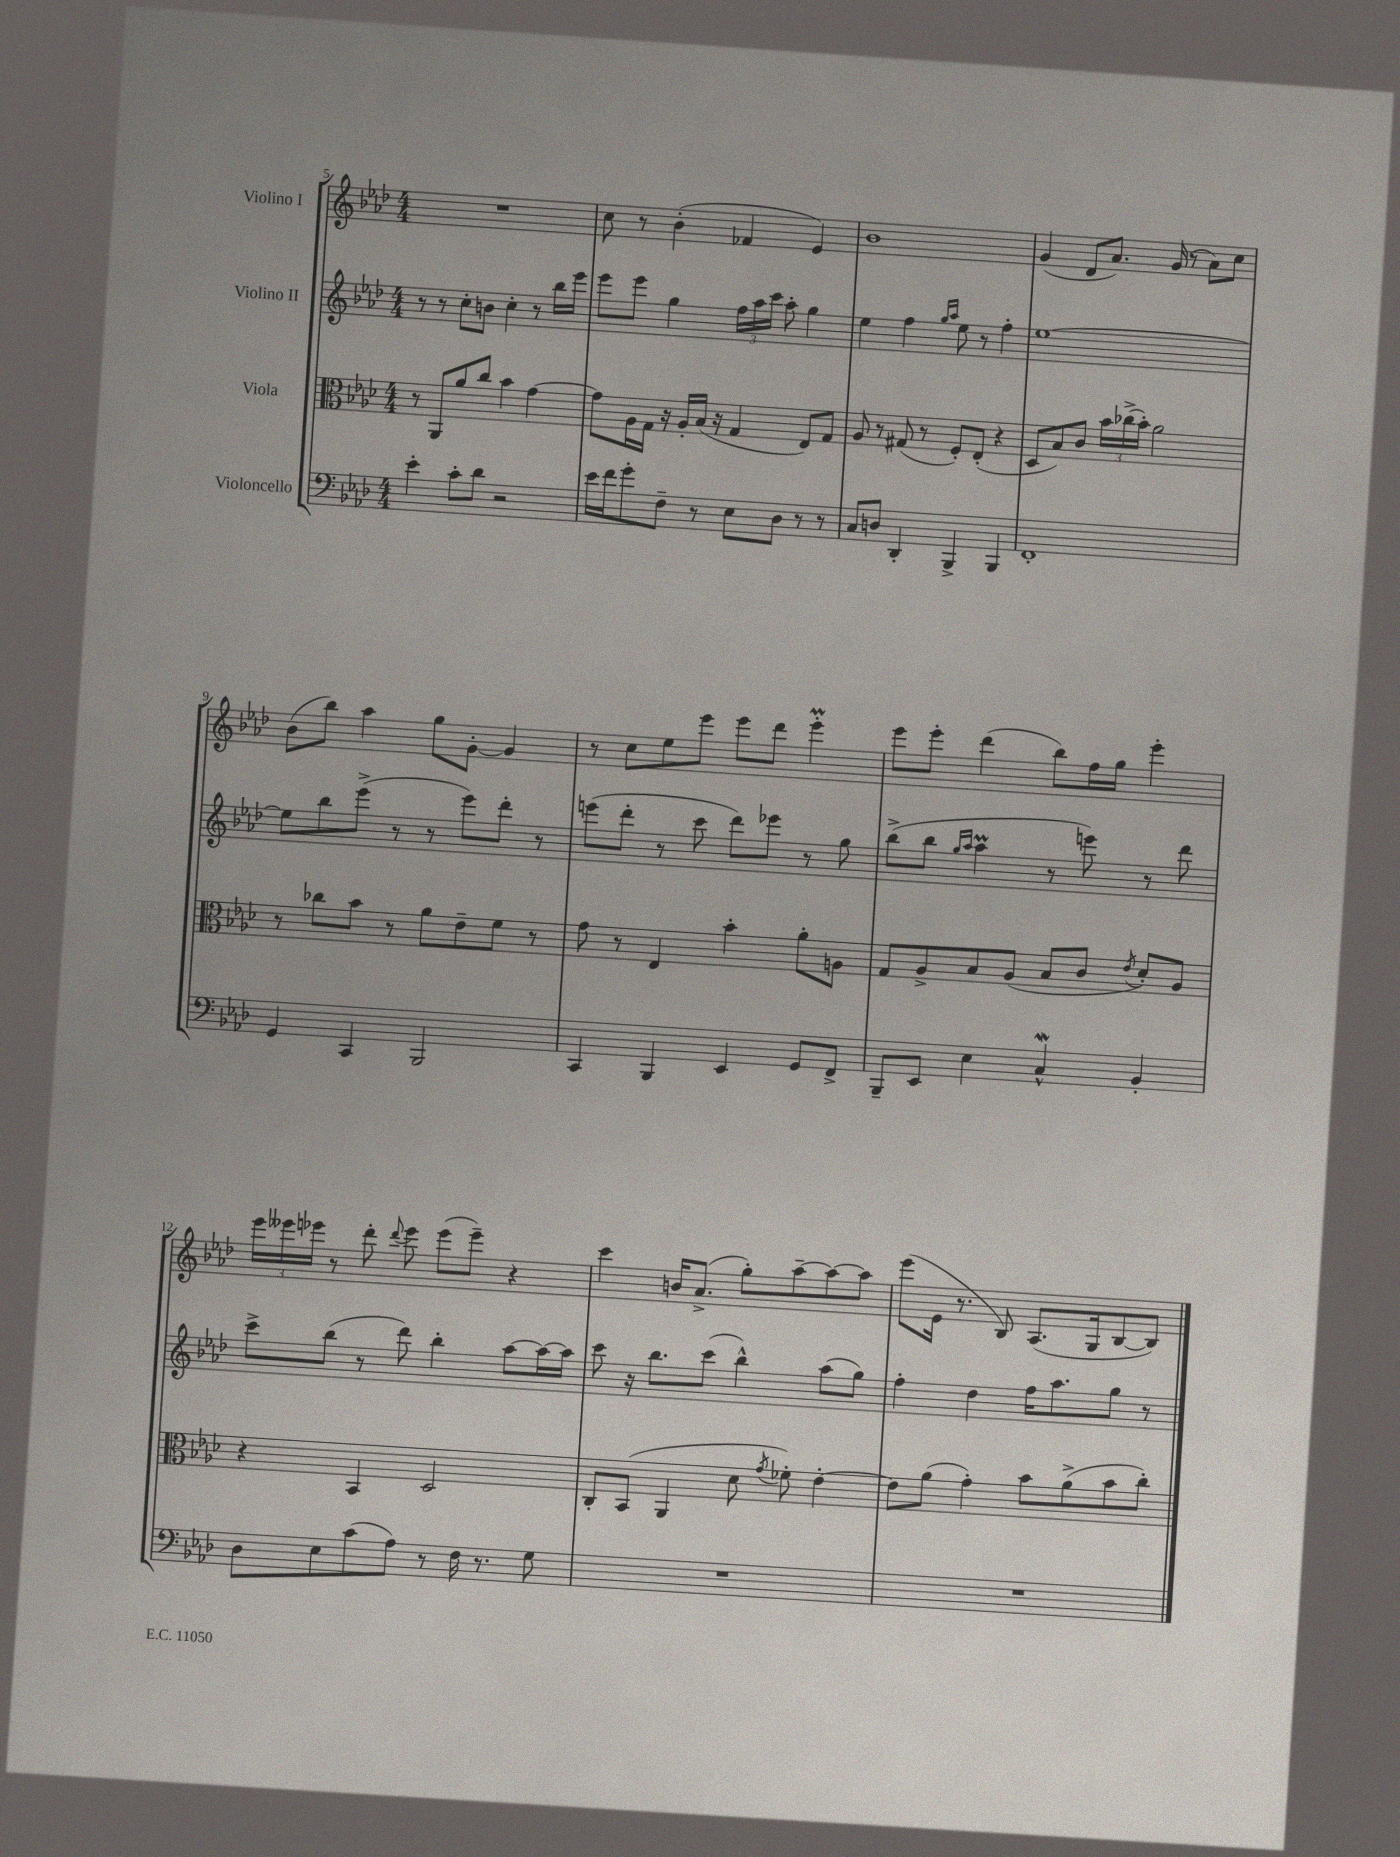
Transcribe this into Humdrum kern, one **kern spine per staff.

**kern	**kern	**kern	**kern
*staff4	*staff3	*staff2	*staff1
*clefF4	*clefC3	*clefG2	*clefG2
*k[b-e-a-d-]	*k[b-e-a-d-]	*k[b-e-a-d-]	*k[b-e-a-d-]
*M4/4	*M4/4	*M4/4	*M4/4
4e-'	8r	8r	1r
.	8AA-	8r	.
8c'	8a-	8cc'	.
8d-	8cc	8b	.
2r	4b-	4cc'	.
.	[4g	8r	.
.	.	16bb-	.
.	.	16eee-	.
=	=	=	=
16e-	8g]	8eee-	8cc
16f	.	.	.
8g'	16A-	8eee-	8r
.	16G	.	.
8F~	16r	4gg	(4b-'
.	16A-'	.	.
8r	(16B-	.	.
.	16r	.	.
8E-	4G	24ff	4f-
.	.	24aa-	.
.	.	24ccc	.
8D-	.	8aa-'	.
8r	8E-)	4gg	4e-)
8r	8G	.	.
=	=	=	=
8C	8A-	4ee-	1b-
8D	8r	.	.
4DD-'	(8G#	4ff	.
.	8r	.	.
.	.	16qqgg	.
.	.	16qqaa-	.
4BBB-^	8F')	8ee-	.
.	(8E-'	8r	.
4BBB-	4r	4ff'	.
=	=	=	=
1FF'	8D-	[1ee-	(4g
.	8B-)	.	.
.	8c	.	8d-
.	24b-	.	8.a-)
.	(24cc-^	.	.
.	24b-')	.	.
.	2a-	.	.
.	.	.	(16g
.	.	.	8r
.	.	.	8a-)
.	.	.	8cc
=	=	=	=
4GG	8r	8ee-]	(8b-
.	8cc-	8bb-	8bb-)
4CC	8b-	(8eee-^	4aa-
.	8r	8r	.
2BBB-	8a-	8r	8gg
.	8e-~	8eee-)	[8g'
.	8f	8ddd-'	4g]
.	8r	8r	.
=	=	=	=
4CC	8g	(8eee	8r
.	8r	8ddd-'	8cc
4BBB-	4E-	8r	8ee-
.	.	8ccc	8eee-
4EE-	4b-'	8ddd-)	8eee-
.	.	8eee-	8ddd-
8GG	8a-'	8r	4eee-'
8FF^	8A	8gg	.
=	=	=	=
8BBB-~	8G	(8bb-^	8eee-
8EE-	8A-^	8bb-	8eee-'
.	.	16qqgg	.
.	.	16qqaa-	.
4E-	8B-	4aa-	(4ddd-
.	(8A-	.	.
4C^^	8B-	8r	8bb-)
.	8c	8eee)	16ff
.	.	.	16gg
.	8qe-	.	.
4BB-'	8d-')	8r	4eee-'
.	8A-	8ddd-	.
=	=	=	=
8D-	4r	8ccc^	24eee-
.	.	.	24eee--
.	.	.	24eee-
8E-	.	(8bb-	8r
(8c	4BB-	8r	8ddd-'
.	.	.	8qqddd-
8A-)	.	8ddd-)	8eee-
8r	2D-	4bb-'	(8eee-
16F	.	.	8eee-~)
8.r	.	.	.
.	.	[8aa-	4r
8G	.	16aa-_	.
.	.	16aa-]	.
=	=	=	=
1r	8C'	8ccc	4ccc
.	(8BB-	16r	.
.	.	8.bb-	.
.	4AA-	.	16b
.	.	.	(8.a-^
.	.	(8ccc	.
.	8d-	4bb-^^)	8gg')
.	8qg	.	.
.	8f-')	.	[8aa-~
.	[4e-'	(8aa-	8aa-_
.	.	8gg)	8aa-]
=	=	=	=
1r	8e-]	4ff'	(8eee-
.	(8a-	.	16e-
.	.	.	8.r
.	4g')	4dd-	.
.	.	.	8B-)
.	8b-	16ff	(8.A-
.	.	8.aa-	.
.	(8a-^	.	.
.	.	.	16G
.	8b-	8gg	[8B-
.	8cc')	8r	8B-])
==	==	==	==
*-	*-	*-	*-
